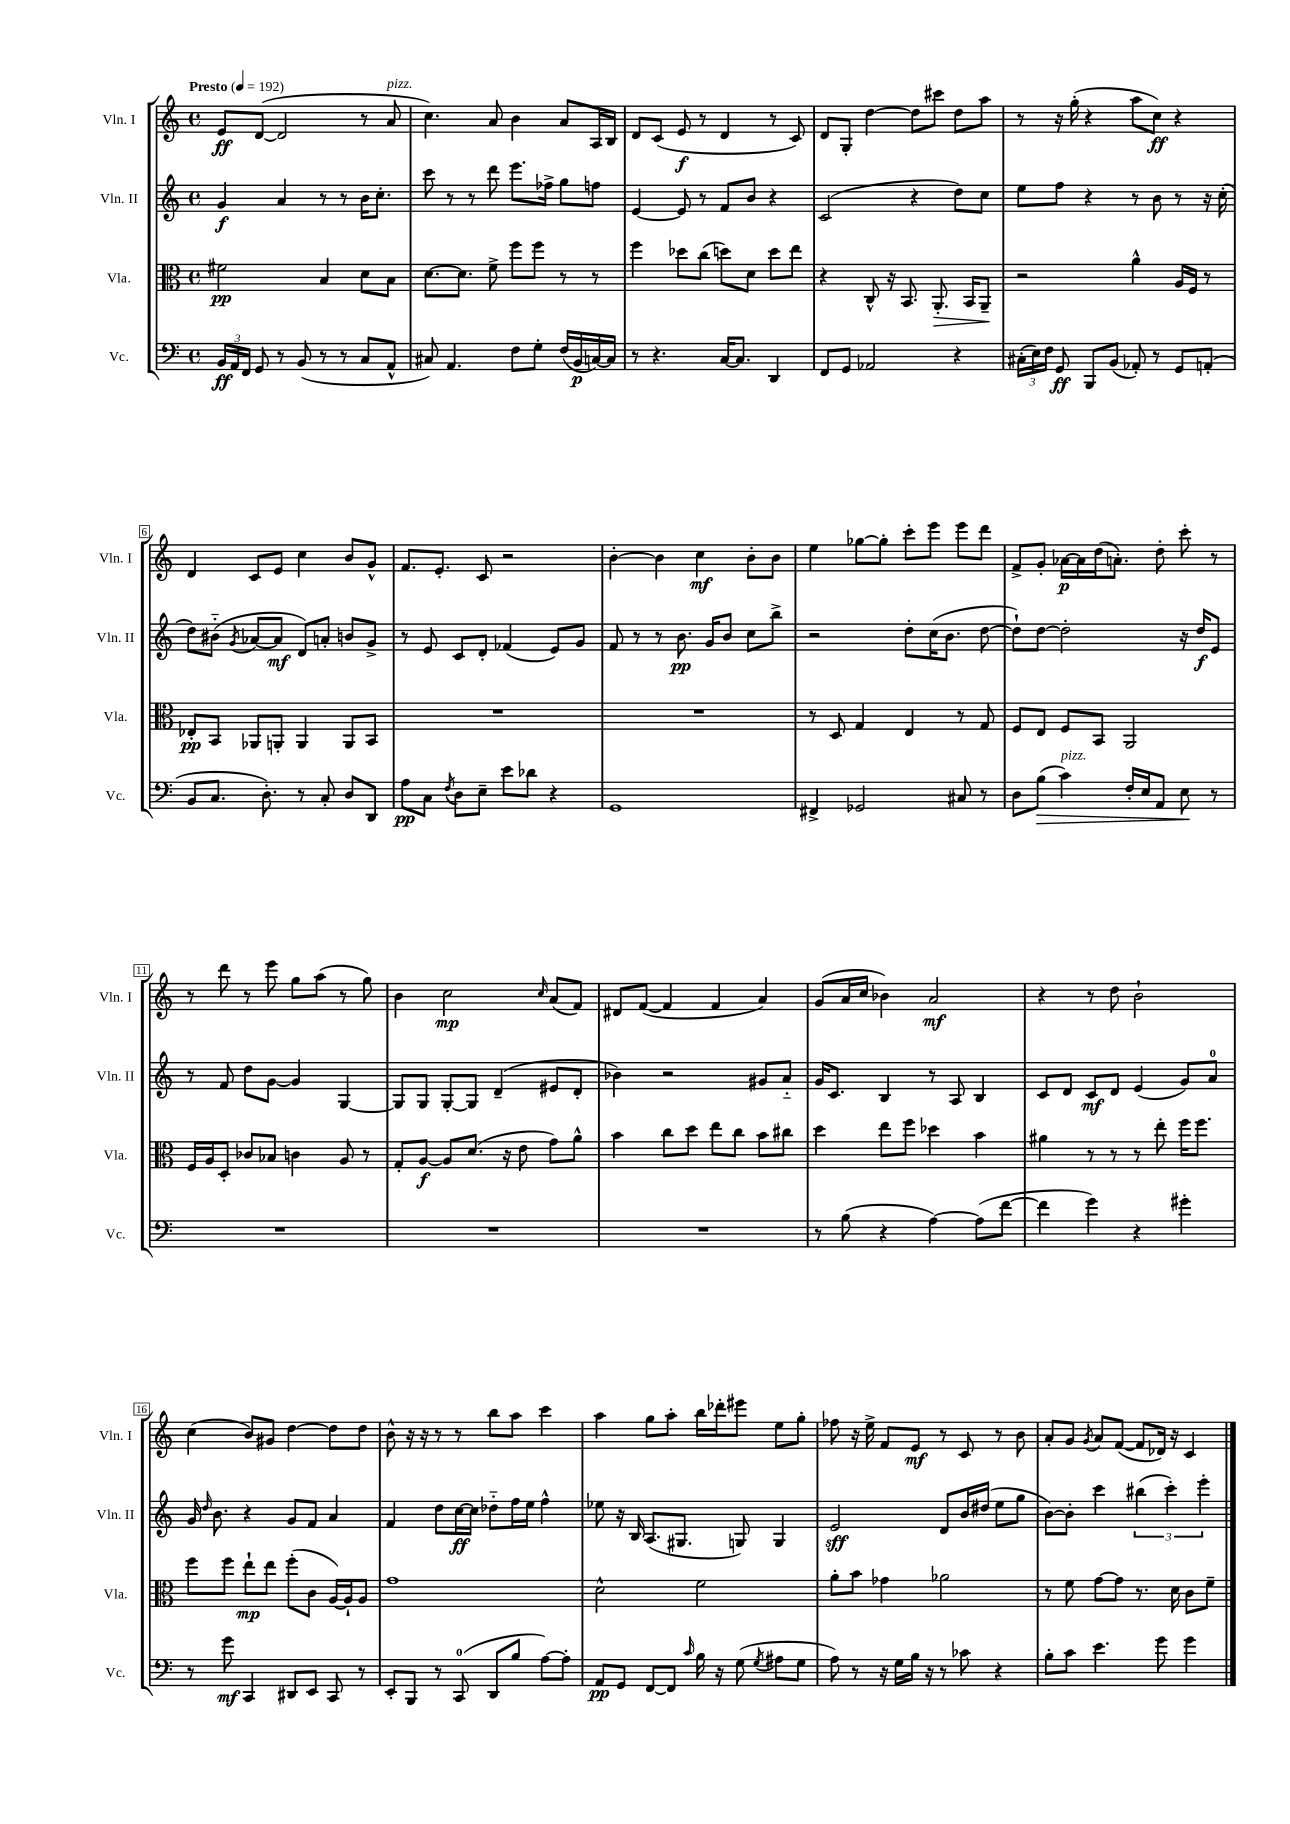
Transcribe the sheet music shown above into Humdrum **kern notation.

**kern	**kern	**kern	**kern
*staff4	*staff3	*staff2	*staff1
*clefF4	*clefC3	*clefG2	*clefG2
*k[]	*k[]	*k[]	*k[]
*M4/4	*M4/4	*M4/4	*M4/4
*met(c)	*met(c)	*met(c)	*met(c)
*MM192	*MM192	*MM192	*MM192
24BB/LL	2f#\	4g/	8e/L
24AA/	.	.	.
24FF/JJ	.	.	.
8GG/	.	.	([8d/J
8r	.	4a/	2d/]
(8BB/	.	.	.
8r	4B/	8r	.
8r	.	8r	.
8C/L	8d\L	16b\LK	8r
.	.	8.cc'\J	.
8AA^^/J	8B\J	.	8a/
=	=	=	=
8C#/)	[8.d\L	8ccc\	4.cc\)
4.AA/	.	8r	.
.	8.d\]J	.	.
.	.	8r	.
.	8f^\	8ddd\	8a/
8F\L	8ff\L	8.eee\L	4b\
8G'\J	8ff\J	.	.
.	.	16ff-^\Jk	.
(16F/LL	8r	8gg\L	8a/L
16BB/	.	.	.
[16C/)	8r	8ff\J	16A/L
16C/]JJ	.	.	16B/JJ
=	=	=	=
8r	4ff\	[4e/	8d/L
4.r	.	.	(8c/J
.	8dd-\L	8e/]	8e/
.	(8cc\J	8r	8r
[16C/LK	8dd\L)	8f/L	4d/
8.C/]J	.	.	.
.	8d\J	8b/J	.
4DD/	8dd\L	4r	8r
.	8ee\J	.	8c/)
=	=	=	=
8FF/L	4r	(2c/	8d/L
8GG/J	.	.	8G'/J
2AA-/	8C^^/	.	[4dd\
.	16r	.	.
.	8.BB/	.	.
.	.	4r	8dd\]L
.	8.AA'/	.	8ccc#\J
4r	.	8dd\L)	8dd\L
.	16BB/LK	.	.
.	8AA~/J	8cc\J	8aa\J
=	=	=	=
(24C#'\LL	2r	8ee\L	8r
24E\)	.	.	.
24F\JJ	.	.	.
8GG/	.	8ff\J	16r
.	.	.	(16gg'\
8BBB/L	.	4r	4r
(8BB/J	.	.	.
8AA-'/)	4a^^\	8r	8aa\L
8r	.	8b\	8cc\J)
8GG/L	16A/LL	8r	4r
.	16F/JJ	.	.
(8AA'/J	8r	16r	.
.	.	(16cc'\	.
=	=	=	=
8BB/L	8E-'/L	8dd\L)	4d/
8.C/J	8BB/J	(8b#'~\J	.
.	.	8qg/	.
.	8AA-/L	[8a-/L	8c/L
8.D'\)	.	.	.
.	8AA'/J	8a-/]J	8e/J
8r	4AA/	8d/L)	4cc\
8C'/	.	8a'/J	.
8D/L	8AA/L	8b/L	8b/L
8DD/J	8BB/J	8g^/J	8g^^/J
=	=	=	=
8A\L	1r	8r	8.f/L
8C\J	.	8e/	.
.	.	.	8.e'/J
8qF/	.	.	.
8D\L	.	8c/L	.
8E~\J	.	8d'/J	8c/
8e\L	.	(4f-/	2r
8d-\J	.	.	.
4r	.	8e/L)	.
.	.	8g/J	.
=	=	=	=
1GG	1r	8f/	[4b'\
.	.	8r	.
.	.	8r	4b\]
.	.	8.b\	.
.	.	.	4cc\
.	.	16g/LK	.
.	.	8b/J	.
.	.	8cc\L	8b'\L
.	.	8bb^\J	8b\J
=	=	=	=
4FF#^/	8r	2r	4ee\
.	8D/	.	.
2GG-/	4G/	.	[8gg-\L
.	.	.	8gg-'\]J
.	4E/	8dd'\L	8ccc'\L
.	.	(16cc\K	8eee\J
.	.	8.b\J	.
8C#/	8r	.	8eee\L
8r	8G/	[8dd\	8ddd\J
=	=	=	=
8D\L	8F/L	8dd`\]L)	8f^/L
(8B\J	8E/J	[8dd\J	8g'/J
4c\)	8F/L	2dd'\]	[16a-\LL
.	.	.	16a-\]
.	8BB/J	.	(16dd\J
.	.	.	8.a'\J)
16F'/LL	2AA/	.	.
16E/J	.	.	.
8AA/J	.	.	8dd'\
8E\	.	16r	8ccc'\
.	.	16dd/LK	.
8r	.	8e/J	8r
=	=	=	=
1r	16F/LL	8r	8r
.	16A/J	.	.
.	8D'/J	8f/	8ddd\
.	8c-/L	8dd\L	8r
.	8B-/J	[8g\J	8eee\
.	4c\	4g/]	8gg\L
.	.	.	(8aa\J
.	8A/	[4G/	8r
.	8r	.	8gg\)
=	=	=	=
1r	8G'/L	8G/]L	4b\
.	[8A/J	8G/J	.
.	8A/]L	[8G'/L	2cc\
.	(8.d/J	8G/]J	.
.	.	(4d~/	.
.	16r	.	.
.	8e\	.	.
.	.	.	16qqcc/
.	8g\L)	8e#/L	(8a/L
.	8a^^\J	8d'/J	8f/J)
=	=	=	=
1r	4b\	4b-\)	8d#/L
.	.	.	([8f/J
.	8cc\L	2r	4f/]
.	8dd\J	.	.
.	8ee\L	.	4f/
.	8cc\J	.	.
.	8b\L	8g#/L	4a/)
.	8cc#\J	8a'~/J	.
=	=	=	=
8r	4dd\	16g/LK	(8g/L
.	.	8.c/J	.
(8B\	.	.	16a/L
.	.	.	16cc/JJ
4r	8ee\L	4B/	4b-\)
.	8ff\J	.	.
[4A\)	4dd-\	8r	2a/
.	.	8A/	.
(8A\]L	4b\	4B/	.
[8f\J	.	.	.
=	=	=	=
4f\]	4a#\	8c/L	4r
.	.	8d/J	.
4g\)	8r	8c/L	8r
.	8r	8d/J	8dd\
4r	8r	(4e/	2b`\
.	8ee'\	.	.
4g#'\	16ff\LK	8g/L)	.
.	8.ff\J	.	.
.	.	8a/J	.
=	=	=	=
8r	8ff\L	16g/	(4cc\
.	.	16qqdd/	.
.	.	8.b\	.
8g\	8ff\J	.	.
4CC/	8ee`\L	4r	8b/L)
.	8ee\J	.	8g#/J
8DD#/L	(8ff'\L	8g/L	[4dd\
8EE/J	8c\J	8f/J	.
8CC/	[16A/LL)	4a/	8dd\]L
.	16A`/]J	.	.
8r	8A/J	.	8dd\J
=	=	=	=
8EE'/L	1g	4f/	8b^^\
8BBB/J	.	.	16r
.	.	.	16r
8r	.	8dd\L	8r
(8CC/	.	[16cc\L	8r
.	.	16cc\]JJ	.
8DD/L	.	8dd-'~\L	8bb\L
8B/J	.	16ff\L	8aa\J
.	.	16ee\JJ	.
[8A\L)	.	4ff^^\	4ccc\
8A'\]J	.	.	.
=	=	=	=
8AA/L	2d^^\	8ee-\	4aa\
8GG/J	.	16r	.
.	.	16B/	.
[8FF/L	.	(8.A/L	8gg\L
8FF/]J	.	.	8aa'\J
.	.	8.G#/J	.
16qqc/	.	.	.
16B\	2f\	.	16bb\LL
16r	.	.	16ddd-'\J
(8G\	.	8G/)	8eee#\J
8qG/	.	.	.
8A#\L	.	4G/	8ee\L
8G\J	.	.	8gg'\J
=	=	=	=
8A\)	8a'\L	2e/	8ff-\
8r	8b\J	.	16r
.	.	.	16ee^\
16r	4g-\	.	8f/L
16G\LL	.	.	.
16B\JJ	.	.	8e/J
16r	.	.	.
8r	2a-\	8d/L	8r
8c-\	.	16b/L	8c/
.	.	(16dd#/JJ	.
4r	.	8ee\L	8r
.	.	8gg\J	8b\
=	=	=	=
8B'\L	8r	[8b\L)	8a'/L
8c\J	8f\	8b'\]J	8g/J
.	.	.	8qg/
4.e\	[8g\L	4ccc\	8a/L
.	8g\]J	.	([8f/J
.	8.r	(6bb#\	8f/]L
8g\	.	.	16d-/Jk)
.	.	6ccc'\)	.
.	16d\	.	16r
4g\	8c\L	.	4c/
.	.	6eee'\	.
.	8f~\J	.	.
==	==	==	==
*-	*-	*-	*-
